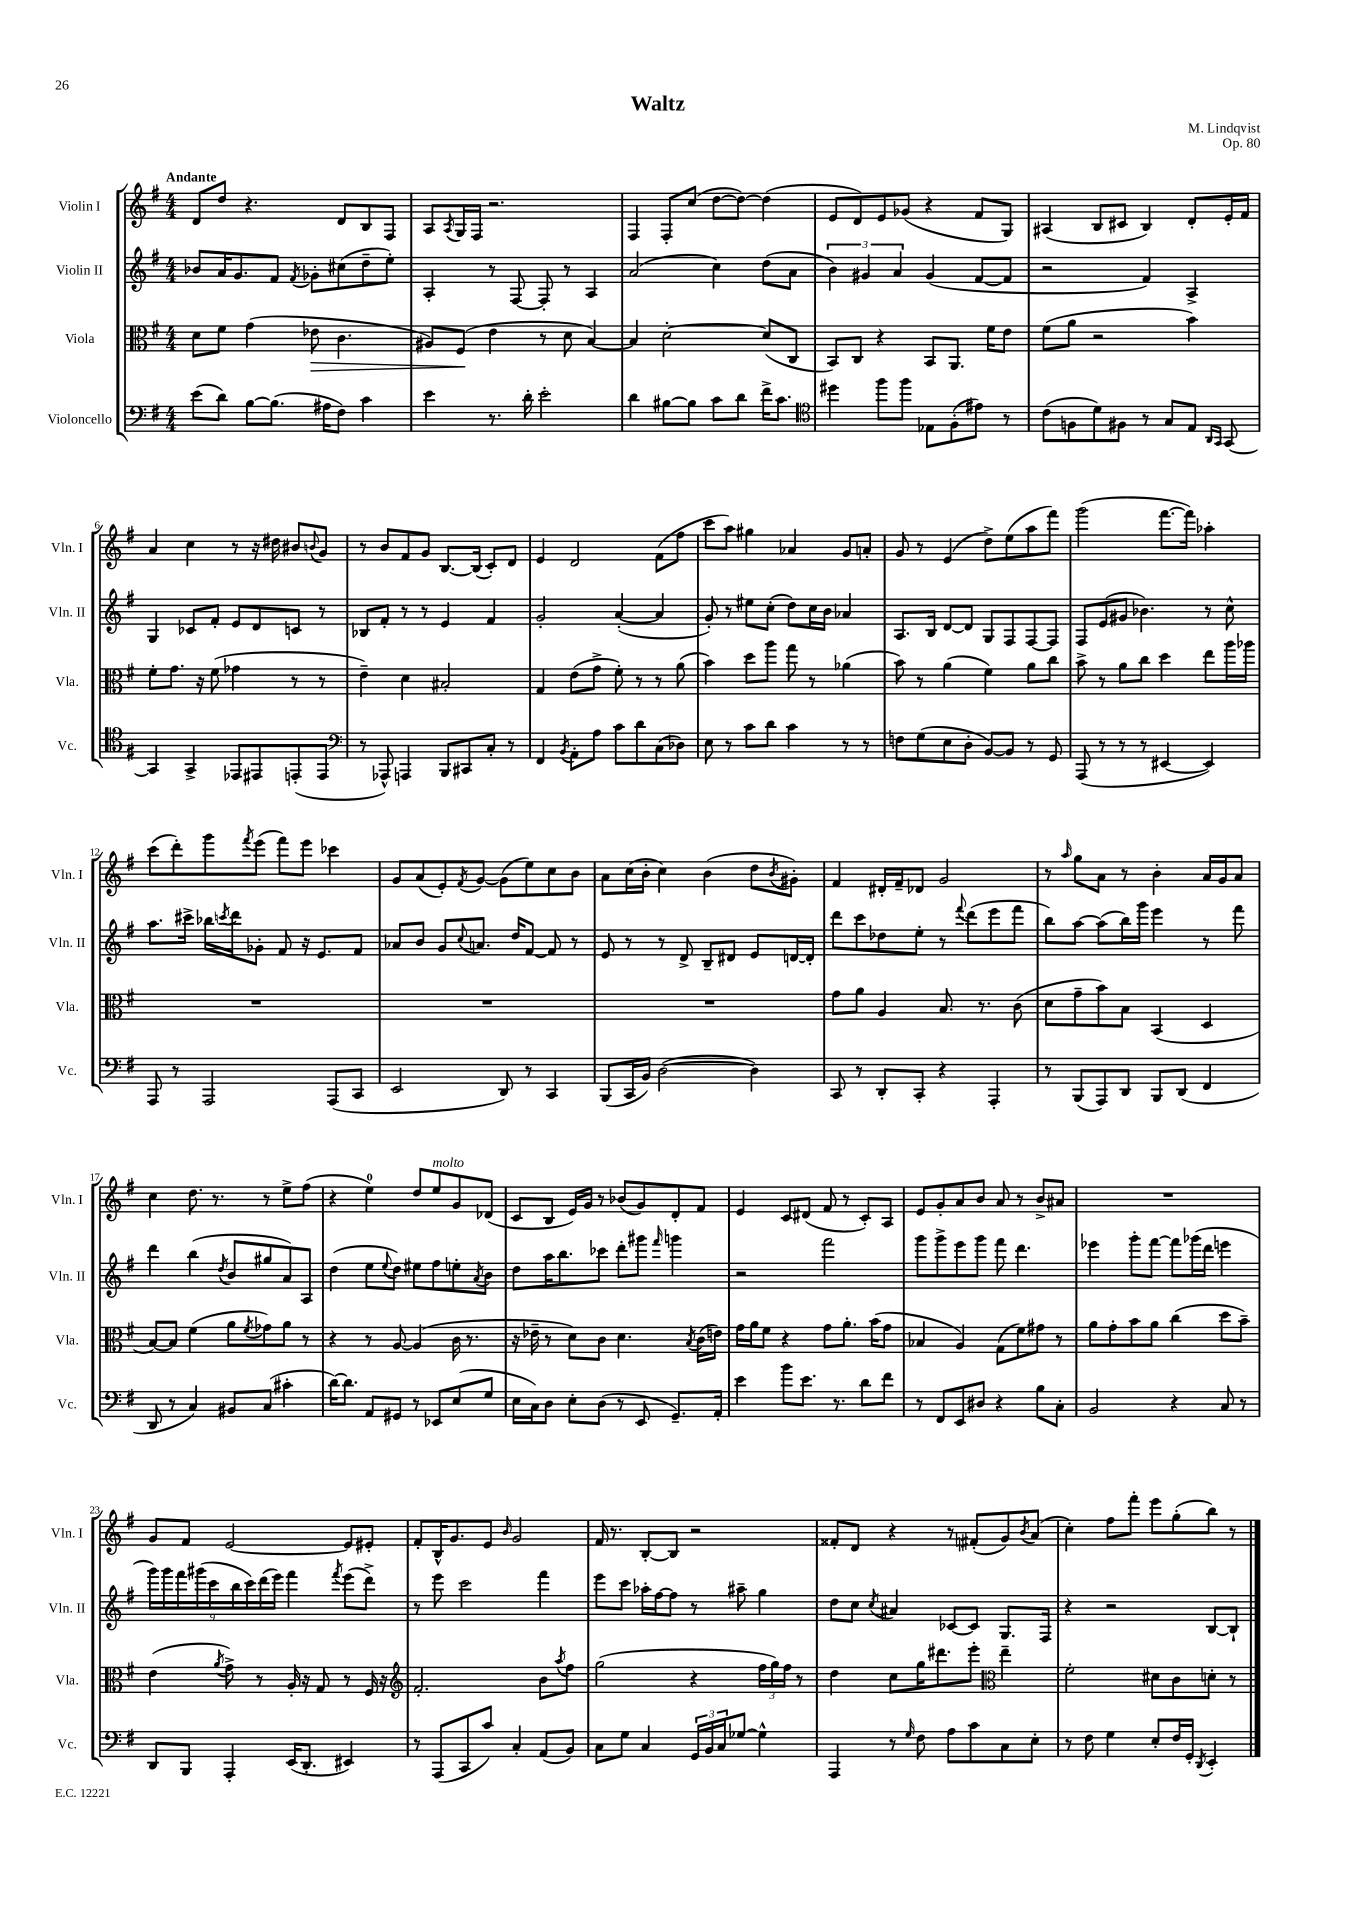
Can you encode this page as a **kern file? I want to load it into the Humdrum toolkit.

**kern	**kern	**dynam	**kern	**kern
*part4	*part3	*part3	*part2	*part1
*staff4	*staff3	*staff3	*staff2	*staff1
*I"Violoncello	*I"Viola	*	*I"Violin II	*I"Violin I
*I'Vc.	*I'Vla.	*	*I'Vln. II	*I'Vln. I
*clefF4	*clefC3	*	*clefG2	*clefG2
*k[f#]	*k[f#]	*	*k[f#]	*k[f#]
*M4/4	*M4/4	*	*M4/4	*M4/4
=1	=1	=1	=1	=1
!	!	!	!	!LO:TX:a:B:t=Andante
(8e\L	8d\L	.	8b-X/L	8d/L
8d\J)	8f#\J	.	16a/K	8dd/J
.	.	.	8.g/	.
[8B\L	(4g\	.	.	4.r
(8.B\J]	.	.	8f#/J	.
.	.	.	8qf#/	.
!	!	!LO:HP:b	!	!
.	8e-X\	>	8g-X'\L	.
16A#X\KL	.	.	.	.
8F#\J)	4.c\	.	(8cc#X\	8d/L
4c\	.	.	8dd~\	8B/
.	.	.	8ee'\J)	8F#/J
=2	=2	=2	=2	=2
4e\	8A#X/L)	.	4A'/	8A/L
.	.	.	.	8qA/
.	(8F#/J	.	.	16G/L
.	.	.	.	16F#/JJ
8.r	4e\	]	8r	2.r
.	.	.	[8F#/	.
16d'\	.	.	.	.
2e'\	8r	.	8F#'/]	.
.	8d\	.	8r	.
.	[4B/)	.	4A/	.
=3	=3	=3	=3	=3
4d\	4B/]	.	(2a/	4F#/
[8B#X\L	[2d'\	.	.	8F#'/L
8B#\J]	.	.	.	(8cc/J
8c\L	.	.	4cc\)	[8dd\L
8d\J	.	.	.	8dd\J_)
16f#^\KL	(8d/L]	.	(8dd\L	(4dd\]
8.c\J	.	.	.	.
.	8C/J	.	8a\J	.
=4	=4	=4	=4	=4
*clefC4	*	*	*	*
4dd#X\	8BB/L)	.	6b\)	8e/L
.	8C/J	.	.	8d/)
.	.	.	6g#X/	.
8ff#\L	4r	.	.	8e/
.	.	.	6a/	.
8ff#\J	.	.	.	(8g-X/J
8E-X\L	8BB/L	.	(4g#/	4r
(8F#'\	8.AA/J	.	.	.
8e#X\J)	.	.	[8f#/L	8f#/L
.	16f#\KL	.	.	.
8r	8e\J	.	8f#/J]	8G/J)
=5	=5	=5	=5	=5
(8c\L	(8f#\L	.	2r	(4A#X/
8Fn\	8a\J	.	.	.
8d\)	2r	.	.	8B/L
8F#X\J	.	.	.	8c#X/J
8r	.	.	4f#/)	4B/)
8G/L	.	.	.	.
8E/J	4b\)	.	4A^/	8d'/L
16qqAA/LL	.	.	.	.
16qqGG/JJ	.	.	.	.
[8GG/	.	.	.	16e'/L
.	.	.	.	16f#/JJ
!!LO:LB:g=z
=6	=6	=6	=6	=6
4GG/]	8f#'\L	.	4G/	4a/
.	8.g\J	.	.	.
4GG^/	.	.	8c-X/L	4cc\
.	16r	.	.	.
.	(8f#\	.	8f#'/J	.
8EE-X/L	4g-X\	.	8e/L	8r
8EE#X/	.	.	8d/	16r
.	.	.	.	16dd#X\
(8EEn'/	8r	.	8cn/J	8b#X/L
.	.	.	.	8qqbn/
8EE/J	8r	.	8r	8g/J
=7	=7	=7	=7	=7
*clefF4	*	*	*	*
8r	4e~\)	.	8B-X/L	8r
8AAA-X^^/)	.	.	8f#'/J	8b/L
4AAAn/	4d\	.	8r	8f#/
.	.	.	8r	8g/J
8BBB/L	2B#X'/	.	4e/	[8.B/L
8CC#X/	.	.	.	.
.	.	.	.	(16B/Jk]
8C'/J	.	.	4f#/	8c'/L)
8r	.	.	.	8d/J
=8	=8	=8	=8	=8
4FF#/	4G/	.	2g'/	4e/
8qBB/	.	.	.	.
8AA'\L	(8e\L	.	.	2d/
8A\J	8g^\J	.	.	.
8c\L	8f#'\)	.	([4a'/	.
8d\	8r	.	.	.
(8C\	8r	.	4a/]	(8f#\L
8D-X\J)	(8a\	.	.	8ff#\J
=9	=9	=9	=9	=9
8E\	4b\)	.	8g'/)	8ccc\L
8r	.	.	8r	8aa\J)
8c\L	8dd\L	.	8ee#X\L	4gg#X\
8d\J	8aa\J	.	(8cc'\J	.
4c\	8gg\	.	8dd\L)	4a-X/
.	8r	.	16cc\L	.
.	.	.	16b\JJ	.
8r	(4a-X\	.	4a-X/	8g/L
8r	.	.	.	8an'/J
=10	=10	=10	=10	=10
8Fn\L	8b\)	.	8.A/L	8g/
(8G\	8r	.	.	8r
.	.	.	16B/Jk	.
8E\	(4a\	.	[8d/L	(4e/
8D'\J	.	.	8d/J]	.
[8BB/L)	4f#\)	.	8G/L	8dd^\L)
8BB/J]	.	.	8F#/	(8ee\
8r	8a\L	.	[8F#/	8aa\
8GG/	8cc\J	.	8F#/J]	8fff#\J)
=11	=11	=11	=11	=11
(8AAA/	8b^\	.	8F#/L	(2ggg\
8r	8r	.	(8e/	.
8r	8a\L	.	8g#X/J	.
8r	8cc\J	.	4.b-X\)	.
[4EE#X/	4dd\	.	.	[8.fff#\L
.	.	.	.	16fff#\Jk])
4EE#/])	8ee\L	.	8r	4aa-X'\
.	16aa\L	.	8cc^^\	.
.	16aa-X\JJ	.	.	.
!!LO:LB:g=z
=12	=12	=12	=12	=12
8AAA/	1r	.	8.aa\L	(8ccc\L
8r	.	.	.	8ddd'\)
.	.	.	16ccc#X^\Jk	.
2AAA/	.	.	16bb-X\LL	8ggg\
.	.	.	8qcccn/	.
.	.	.	16ddd\J	.
.	.	.	.	8qfff#/
.	.	.	8g-X'\J	(8eee\J
.	.	.	8f#/	8fff#\L)
.	.	.	16r	8eee\J
.	.	.	8.e/L	.
(8AAA/L	.	.	.	4ccc-X\
8CC/J	.	.	8f#/J	.
=13	=13	=13	=13	=13
2EE/	1r	.	8a-X/L	8g/L
.	.	.	8b/J	(8a/
.	.	.	8g/L	8e'/)
.	.	.	8qqcc/	8qf#/
.	.	.	8.an/J	[8g/J
8DD/)	.	.	.	(8g\L]
.	.	.	16dd/KL	.
8r	.	.	[8f#/J	8ee\)
4CC/	.	.	8f#/]	8cc\
.	.	.	8r	8b\J
=14	=14	=14	=14	=14
(8BBB/L	1r	.	8e/	8a\L
16CC/L	.	.	8r	(16cc\L
16BB/JJ)	.	.	.	16b'\JJ
([2D\	.	.	8r	4cc\)
.	.	.	8d^/	.
.	.	.	8B~/L	(4b\
.	.	.	8d#X/J	.
4D\])	.	.	8e/L	8dd\L
.	.	.	.	8qb/
.	.	.	[16dn/L	8g#X'\J)
.	.	.	16d'/JJ]	.
=15	=15	=15	=15	=15
8CC/	8g\L	.	8ddd\L	4f#/
8r	8a\J	.	8ccc\	.
8DD'/L	4A/	.	8dd-X\	16d#X'/LL
.	.	.	.	16f#~/J
8CC'/J	.	.	8ee'\J	8d-X/J
4r	8.B/	.	8r	2g/
.	.	.	8qqfff#/	.
.	.	.	(8ddd\L	.
.	8.r	.	.	.
4AAA'/	.	.	8eee\	.
.	(8c\	.	8fff#\J	.
=16	=16	=16	=16	=16
8r	8d\L	.	8bb\L)	8r
.	.	.	.	16qqaa/
(8BBB/L	8g~\	.	[8aa\J	8gg\L
8AAA/)	8b\)	.	(8aa\L]	8a\J
8DD/J	8B\J	.	16bb\L)	8r
.	.	.	16ggg\JJ	.
8BBB/L	(4BB/	.	4eee\	4b'\
(8DD/J	.	.	.	.
4FF#/	4D/	.	8r	16a/LL
.	.	.	.	16g/J
.	.	.	8fff#\	8a/J
!!LO:LB:g=z
=17	=17	=17	=17	=17
8DD/	[8B/L)	.	4ddd\	4cc\
8r	8B/J]	.	.	.
4C/)	(4f#\	.	(4bb\	8.dd\
.	.	.	.	8.r
.	.	.	8qdd/	.
8BB#X/L	8a\L	.	8b/L	.
.	8qf#/	.	.	.
(8C/J	8g-X\)	.	8gg#X/	8r
4c#X'\	8a\J	.	8a/)	8ee^\L
.	8r	.	8A/J	(8ff#\J
=18	=18	=18	=18	=18
[16d\KL)	4r	.	(4dd\	4r
8.d\J]	.	.	.	.
8AA/L	8r	.	8ee\L	4ee\)
.	.	.	8qqee/	.
8GG#X/J	[8A/	.	8dd\J)	.
8r	(4A/]	.	8ee#X\L	8dd/L
!	!	!	!	!LO:TX:a:i:t=molto
8EE-X/L	.	.	8ff#\	8ee/
(8E/	16c\	.	8een'\	8g/
.	8.r	.	.	.
.	.	.	8qa/	.
8G/J	.	.	8b\J	(8d-X/J
=19	=19	=19	=19	=19
16E\LL	16r	.	8dd\L	8c/L
16C\J)	16e-X~\	.	.	.
8D\J	8r	.	16aa\K	8B/J
.	.	.	8.bb\	.
8E'\L	8d\L)	.	.	16e/LL)
.	.	.	.	16g/JJ
(8D\J	8c\J	.	8ccc-X\J	8r
8r	4.d\	.	8ddd'\L	(8b-X/L
8EE/	.	.	8ggg#X\J	8g/)
.	.	.	16qqfff#/	.
8.GG~/L)	.	.	4gggn\	8d'/
.	8qB/	.	.	.
.	(16c\LL	.	.	8f#/J
16AA'/Jk	16en\JJ)	.	.	.
=20	=20	=20	=20	=20
4e\	16g\LL	.	2r	4e/
.	16a\J	.	.	.
.	8f#\J	.	.	.
8b\L	4r	.	.	8c/L
8.e\J	.	.	.	(8d#X/J
.	8g\L	.	2fff#\	8f#/
8.r	.	.	.	.
.	8.a'\J	.	.	8r
8d\L	.	.	.	8c'/L)
.	(16b\KL	.	.	.
8f#\J	8g\J	.	.	8A/J
=21	=21	=21	=21	=21
8r	4B-X/	.	8ggg\L	8e/L
8FF#/L	.	.	8ggg^\	8g'/
8EE/	4A/)	.	8eee\	8a/
8D#X/J	.	.	8ggg\J	8b/J
4r	(8G\L	.	8fff#\	8a/
.	8f#\)	.	4.ddd\	8r
8B\L	8g#X\J	.	.	8b^/L
8C'\J	8r	.	.	8a#X/J
=22	=22	=22	=22	=22
2BB/	8a\L	.	4eee-X\	1r
.	8g'\	.	.	.
.	8b\	.	8ggg'\L	.
.	8a\J	.	[8fff#\J	.
4r	(4cc\	.	8fff#\L]	.
.	.	.	(16ggg-X\L	.
.	.	.	16ddd\JJ	.
8C/	8dd\L	.	4eeen\	.
8r	8b~\J)	.	.	.
!!LO:LB:g=z
=23	=23	=23	=23	=23
8DD/L	(4e\	.	18ggg\LL)	8g/L
.	.	.	18ggg\	.
.	.	.	18fff#\	.
8BBB/J	.	.	.	8f#/J
.	.	.	(18ggg#X\	.
.	.	.	18ccc\	.
.	8qa/	.	.	.
4AAA'/	8g^\)	.	.	[2e/
.	.	.	18bb\	.
.	.	.	18ccc\)	.
.	8r	.	.	.
.	.	.	(18ddd\	.
.	.	.	18eee\JJ)	.
(16EE/KL	16A'/	.	4fff#\	.
8.DD'/J	16r	.	.	.
.	8G/	.	.	.
.	.	.	8qfff#/	.
4EE#X/)	8r	.	(8eee\L	8e/L]
.	16F#/	.	8ddd^\J)	8e#X'/J
.	16r	.	.	.
=24	=24	=24	=24	=24
*	*clefG2	*	*	*
8r	2.f#'/	.	8r	8f#'/L
(8AAA/L	.	.	8eee\	16B^^/K
.	.	.	.	8.g/
8CC/	.	.	2ccc\	.
8c/J)	.	.	.	8e/J
.	.	.	.	16qqb/
4C'/	.	.	.	2g/
(8AA/L	8b\L	.	4fff#\	.
.	8qaa/	.	.	.
8BB/J)	8ff#\J	.	.	.
=25	=25	=25	=25	=25
8C\L	(2gg\	.	8eee\L	16f#/
.	.	.	.	8.r
8G\J	.	.	8ccc\J	.
4C/	.	.	16aa-X'\LL	[8B'/L
.	.	.	[16ff#\J	.
.	.	.	8ff#\J]	8B/J]
24GG/LL	4r	.	8r	2r
24BB/	.	.	.	.
24C/J	.	.	.	.
[8G-X/J	.	.	8aa#X~\	.
4G-^^\]	24ff#\LL	.	4gg\	.
.	24gg\)	.	.	.
.	24ff#\JJ	.	.	.
.	8r	.	.	.
=26	=26	=26	=26	=26
4AAA/	4dd\	.	8dd\L	8f##X'/L
.	.	.	8cc\J	8d/J
.	.	.	8qcc/	.
8r	8cc\L	.	4a#X/	4r
16qqG/	.	.	.	.
8F#\	16gg\K	.	.	.
.	8.ddd#X\	.	.	.
8A\L	.	.	[8c-X/L	8r
8c\	8eee'\J	.	8c-/J]	(8f#X'/L
*	*clefC3	*	*	*
8C\	4ee~\	.	8.G/L	8g/)
.	.	.	.	8qb/
8E'\J	.	.	.	(8a/J
.	.	.	16F#/Jk	.
=27	=27	=27	=27	=27
8r	2f#'\	.	4r	4cc'\)
8F#\	.	.	.	.
4G\	.	.	2r	8ff#\L
.	.	.	.	8fff#'\J
8E'/L	8d#X\L	.	.	8eee\L
16F#/L	8c\	.	.	(8gg'\
16GG'/JJ	.	.	.	.
8qDD/	.	.	.	.
4EE'/	8dn'\J	.	[8B/L	8bb\J)
.	8r	.	8B`/J]	8r
==	==	==	==	==
*-	*-	*-	*-	*-
